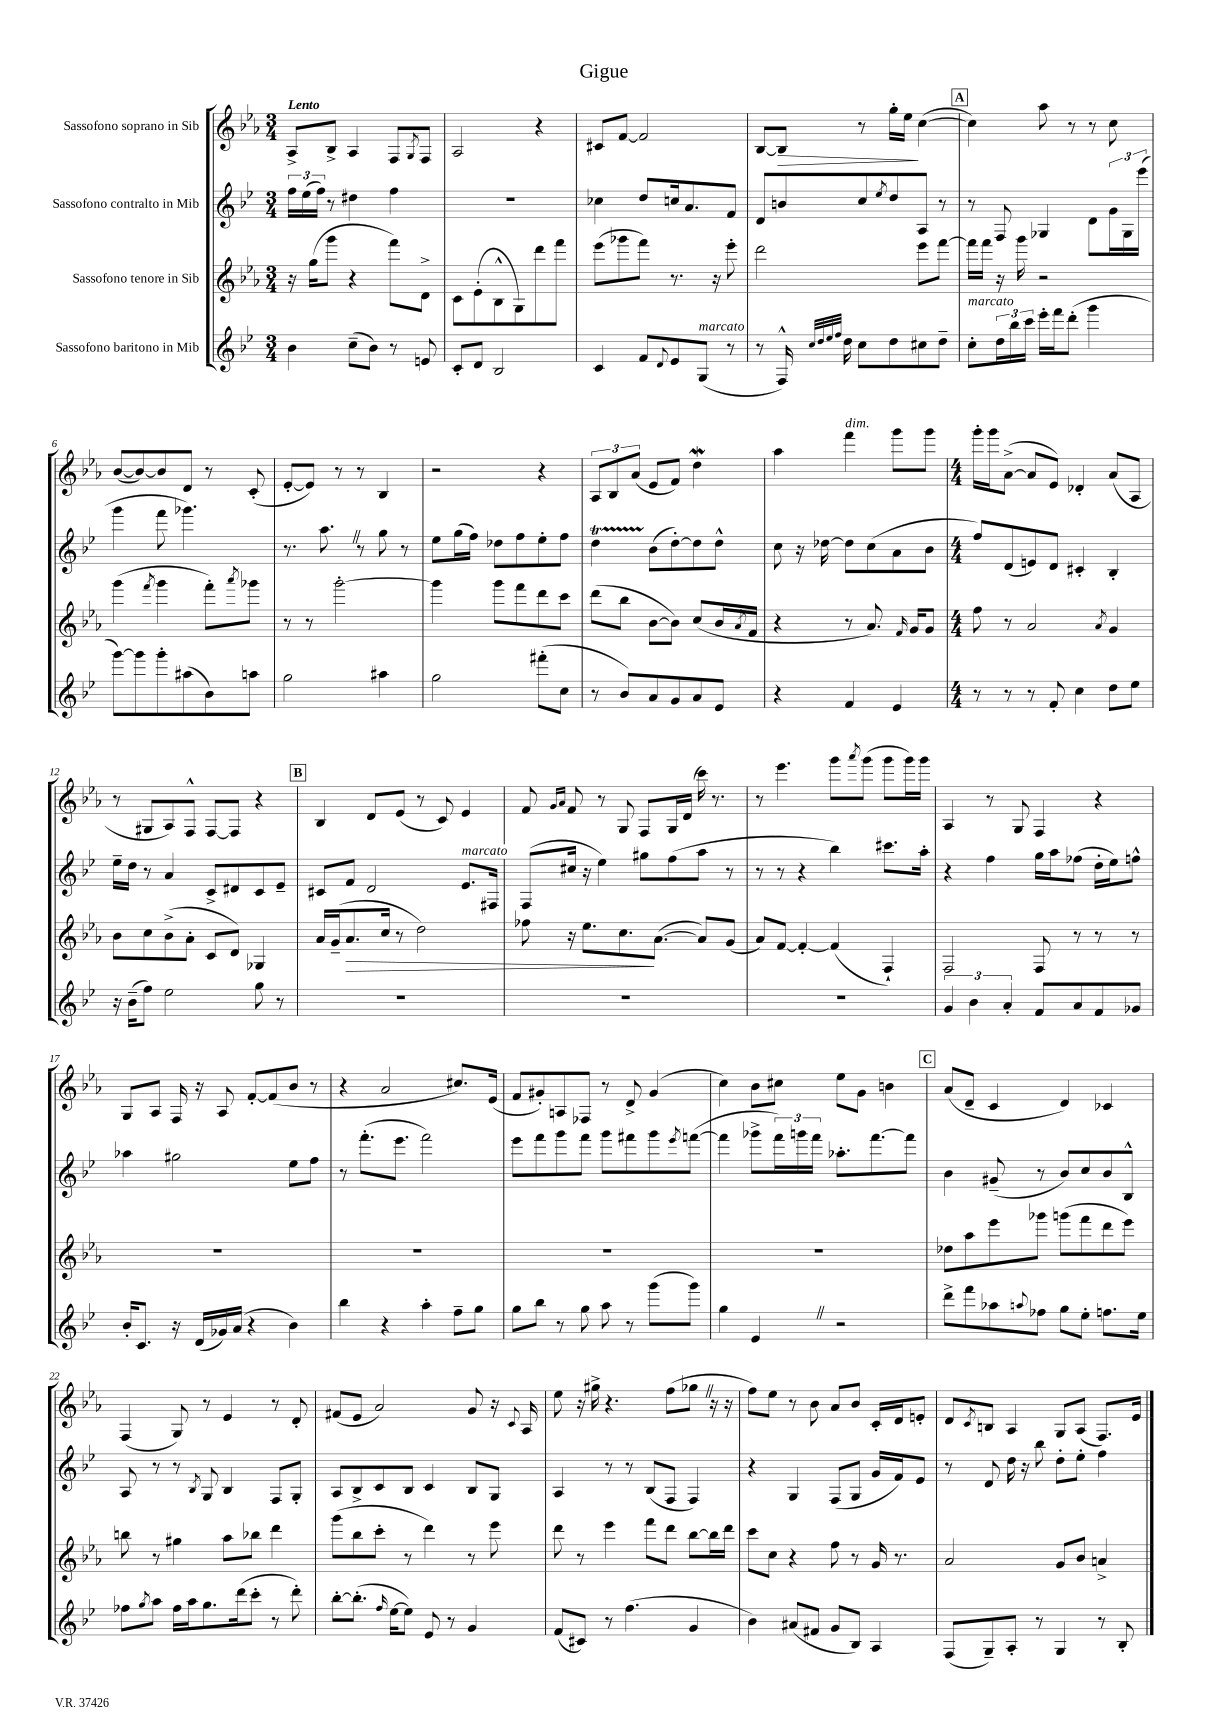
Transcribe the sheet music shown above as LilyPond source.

\header { title = "Gigue" }
<<
\new StaffGroup <<
\new Staff = "s0" \with { instrumentName = "Sassofono soprano in Sib" } {
    \clef treble \key ees \major \numericTimeSignature \time 3/4 \tempo "Lento"
    aes8-> bes8-> aes4 f8 \acciaccatura { g8 } f8 |
    aes2 r4 |
    cis'8 f'8~ f'2 |
    bes8~ bes8\> r8 g''16-. ees''16\! c''4~( |
    \mark \markup { \box "A" } c''4) aes''8 r8 r8 c''8 |
    bes'8~( bes'8~) bes'8 d'8 r8 c'8-.( |
    ees'8~-. ees'8) r8 r8 bes4 |
    r2 r4 |
    \tuplet 3/2 { aes8 bes8 aes'8( } ees'8 f'8) d''4\mordent |
    aes''4 f'''4^\markup { \italic "dim." } g'''8 g'''8 |
    \numericTimeSignature \time 4/4 g'''16-. g'''16 aes'8~->( aes'8 ees'8) des'4-. aes'8( aes8 |
    r8 gis8 aes8) f8-^ f8~ f8 r4 |
    \mark \markup { \box "B" } bes4 d'8 ees'8( r8 c'8) ees'4 |
    f'8 \grace { g'16 aes'16 } f'8 r8 g8 f8 g16 d'16( c'''16) r8. |
    r8 ees'''4. g'''8 \acciaccatura { aes'''8 } g'''8( g'''8 g'''16) g'''16 |
    aes4 r8 g8 f4 r4 |
    g8 aes8 f16 r16 aes8 f'8~-. f'8( bes'8 r8 |
    r4 aes'2 cis''8.) ees'16( |
    f'8 gis'8-.) a8 fes8 r8 d'8-> gis'4( |
    c''4) bes'8 cis''8 ees''8 g'8 b'4 |
    \mark \markup { \box "C" } aes'8( d'8-- c'4 d'4) ces'4 |
    f4( g8) r8 ees'4 r8 d'8-. |
    fis'8( ees'8 aes'2) g'8 r16 \appoggiatura { c'8 } aes16 |
    ees''8 r16 gis''16-> r4. f''8( ges''8 \once \override BreathingSign.text = \markup { \musicglyph "scripts.caesura.straight" } \breathe r16 r16 |
    f''8) ees''8 r8 bes'8 aes'8 bes'8 c'16-. d'16 e'8-. |
    d'8 \acciaccatura { c'8 } b8 aes4 g8 aes8( f8.) ees'16 \bar "|." |
}
\new Staff = "s1" \with { instrumentName = "Sassofono contralto in Mib" } {
    \clef treble \key bes \major \numericTimeSignature \time 3/4
    \tuplet 3/2 { f''16 ees''16( f''16) } r8 dis''4 f''4 |
    R2. |
    ces''4 d''8 c''16 a'8. f'8 |
    d'8 b'8 c''8 \acciaccatura { ees''8 } d''8 a8 r8 |
    \mark \markup { \box "A" } r8 f8 ges4 d'8 \tuplet 3/2 { g'16 ges16 ees'''16( } |
    g'''4 f'''8 ges'''4.) |
    r8. a''8. \once \override BreathingSign.text = \markup { \musicglyph "scripts.caesura.straight" } \breathe r8 g''8 r8 |
    ees''8 g''16( f''16) des''8 f''8 ees''8-. f''8 |
    d''4\startTrillSpan bes'8\stopTrillSpan( d''8~-.) d''8 d''8-^ |
    c''8 r16 des''16~ des''8 c''8( a'8 bes'8 |
    \numericTimeSignature \time 4/4 f''8) d'8( e'8) d'8 cis'4-. bes4-. |
    ees''16-- d''16 r8 a'4 c'8-> dis'8 c'8 ees'8-- |
    \mark \markup { \box "B" } cis'8 f'8 d'2 ees'8.^\markup { \italic "marcato" } fis16 |
    f8( cis''16 r16 ees''4) gis''8 f''8( a''8 r8 |
    r8 r8 r4 bes''4) cis'''8. a''16-. |
    r4 f''4 g''16 a''16 fes''8( d''16-. ees''16) f''8-^ |
    aes''4 gis''2 ees''8 f''8 |
    r8 f'''8.-.( ees'''8. f'''2) |
    ees'''8 f'''8 g'''8 f'''8 g'''8 fis'''8 g'''8 \acciaccatura { ees'''8 } f'''8~( |
    f'''4 ges'''8-> \tuplet 3/2 { f'''16) g'''16 f'''16 } aes''8.-. f'''8.~ f'''8 |
    \mark \markup { \box "C" } bes'4 gis'8--( r8 bes'8) c''8 bes'8 bes8-^ |
    a8 r8 r8 \acciaccatura { bes8 } g8 bes4 f8 g8-. |
    a8 bes8-> c'8 bes8 c'4 bes8 g8 |
    a4 r8 r8 bes8( f8 f4) |
    r4 g4 f8( g8 g'16 f'16) ees'8 |
    r8 d'8 d''16 r16 bes''8 d''8-. ees''8-. f''4 \bar "|." |
}
\new Staff = "s2" \with { instrumentName = "Sassofono tenore in Sib" } {
    \clef treble \key ees \major \numericTimeSignature \time 3/4
    r16 g''16( g'''8 r4 f'''8) d'8-> |
    c'8 ees'8-.( bes8-^ g8) d'''8 f'''8 |
    ees'''8( ges'''8 f'''8) r8. r16 ees'''8-. |
    d'''2 ees'''8 f'''8~ |
    \mark \markup { \box "A" } f'''16 f'''16 r16 g'''16 r2 |
    g'''4( \acciaccatura { f'''8 } g'''4 f'''8-.) \acciaccatura { aes'''8 } ges'''8 |
    r8 r8 g'''2~-. |
    g'''4 g'''8 f'''8 d'''8 c'''8 |
    d'''8( bes''8 bes'8~ bes'8) c''8( bes'16 \acciaccatura { aes'8 } f'16 |
    r4 r8 aes'8.) \grace { f'16 } g'16 g'8 |
    \numericTimeSignature \time 4/4 f''8 r8 aes'2 \acciaccatura { aes'8 } g'4 |
    bes'8 c''8 bes'8->( aes'8-. c'8 d'8) ges4 |
    \mark \markup { \box "B" } aes'16 g'16--( aes'8.\> c''16 r8 d''2) |
    fes''8 r16 ees''8. c''8.\! aes'8.~( aes'8) g'8( |
    aes'8) f'8~ f'4~-. f'4( f4-!) |
    f2 f8 r8 r8 r8 |
    R1 |
    R1 |
    R1 |
    R1 |
    \mark \markup { \box "C" } des''8 aes''8 ees'''8 ges'''8 g'''8( f'''8 d'''8 ees'''8) |
    b''8 r8 gis''4 aes''8 bes''8 d'''4 |
    g'''8( bes''8 c'''8-. r8 d'''4) r8 ees'''8 |
    d'''8 r8 ees'''4 f'''8 d'''8 bes''8~ bes''16 d'''16 |
    c'''8 c''8 r4 f''8 r8 g'16 r8. |
    aes'2 g'8 bes'8 a'4-> \bar "|." |
}
\new Staff = "s3" \with { instrumentName = "Sassofono baritono in Mib" } {
    \clef treble \key bes \major \numericTimeSignature \time 3/4
    bes'4 c''8--( bes'8) r8 e'8 |
    c'8-. d'8 bes2 |
    c'4 f'8 \appoggiatura { d'8 } ees'8 g8^\markup { \italic "marcato" }( r8 |
    r8 f16-^) \grace { c''32 d''32 ees''32 f''32 } d''16 c''8 d''8 cis''8 d''8-- |
    \mark \markup { \box "A" } c''8-.^\markup { \italic "marcato" } \tuplet 3/2 { d''16 bes''16 c'''16 } ees'''16-. f'''16 d'''8-.( g'''4 |
    g'''8~) g'''8 g'''8-. ais''8( bes'8) a''8 |
    g''2 ais''4 |
    g''2 fis'''8-.( c''8 |
    r8 bes'8) a'8 g'8 a'8 ees'8 |
    r4 f'4 ees'4 |
    \numericTimeSignature \time 4/4 r8 r8 r8 f'8-. c''4 d''8 ees''8 |
    r16 bes'16--( f''8) ees''2 g''8 r8 |
    \mark \markup { \box "B" } R1 |
    R1 |
    R1 |
    \tuplet 3/2 { g'4 bes'4 a'4-. } f'8 a'8 f'8 ges'8 |
    bes'16-. c'8. r16 d'16( ges'16) a'16( r4 bes'4) |
    bes''4 r4 a''4-. f''8-- g''8 |
    g''8 bes''8 r8 g''8 a''8 r8 g'''8( g'''8) |
    g''4 ees'4 \once \override BreathingSign.text = \markup { \musicglyph "scripts.caesura.straight" } \breathe r2 |
    \mark \markup { \box "C" } d'''8-> f'''8 aes''8 \appoggiatura { a''8 } fes''8 g''8 ees''8-. f''8. ees''16 |
    fes''8 \acciaccatura { g''8 } a''8 fes''16 a''16 g''8. d'''16( c'''8-. r8 d'''8-.) |
    bes''8~-. bes''8.-.( \grace { f''16 } ees''16~ ees''8) ees'8 r8 g'4 |
    f'8( cis'8) r8 f''4.( g'4 |
    bes'4) ais'8( fis'8 g'8 bes8) a4 |
    f8( g8--) a8-. r8 g4 r8 bes8-. \bar "|." |
}
>>
>>
